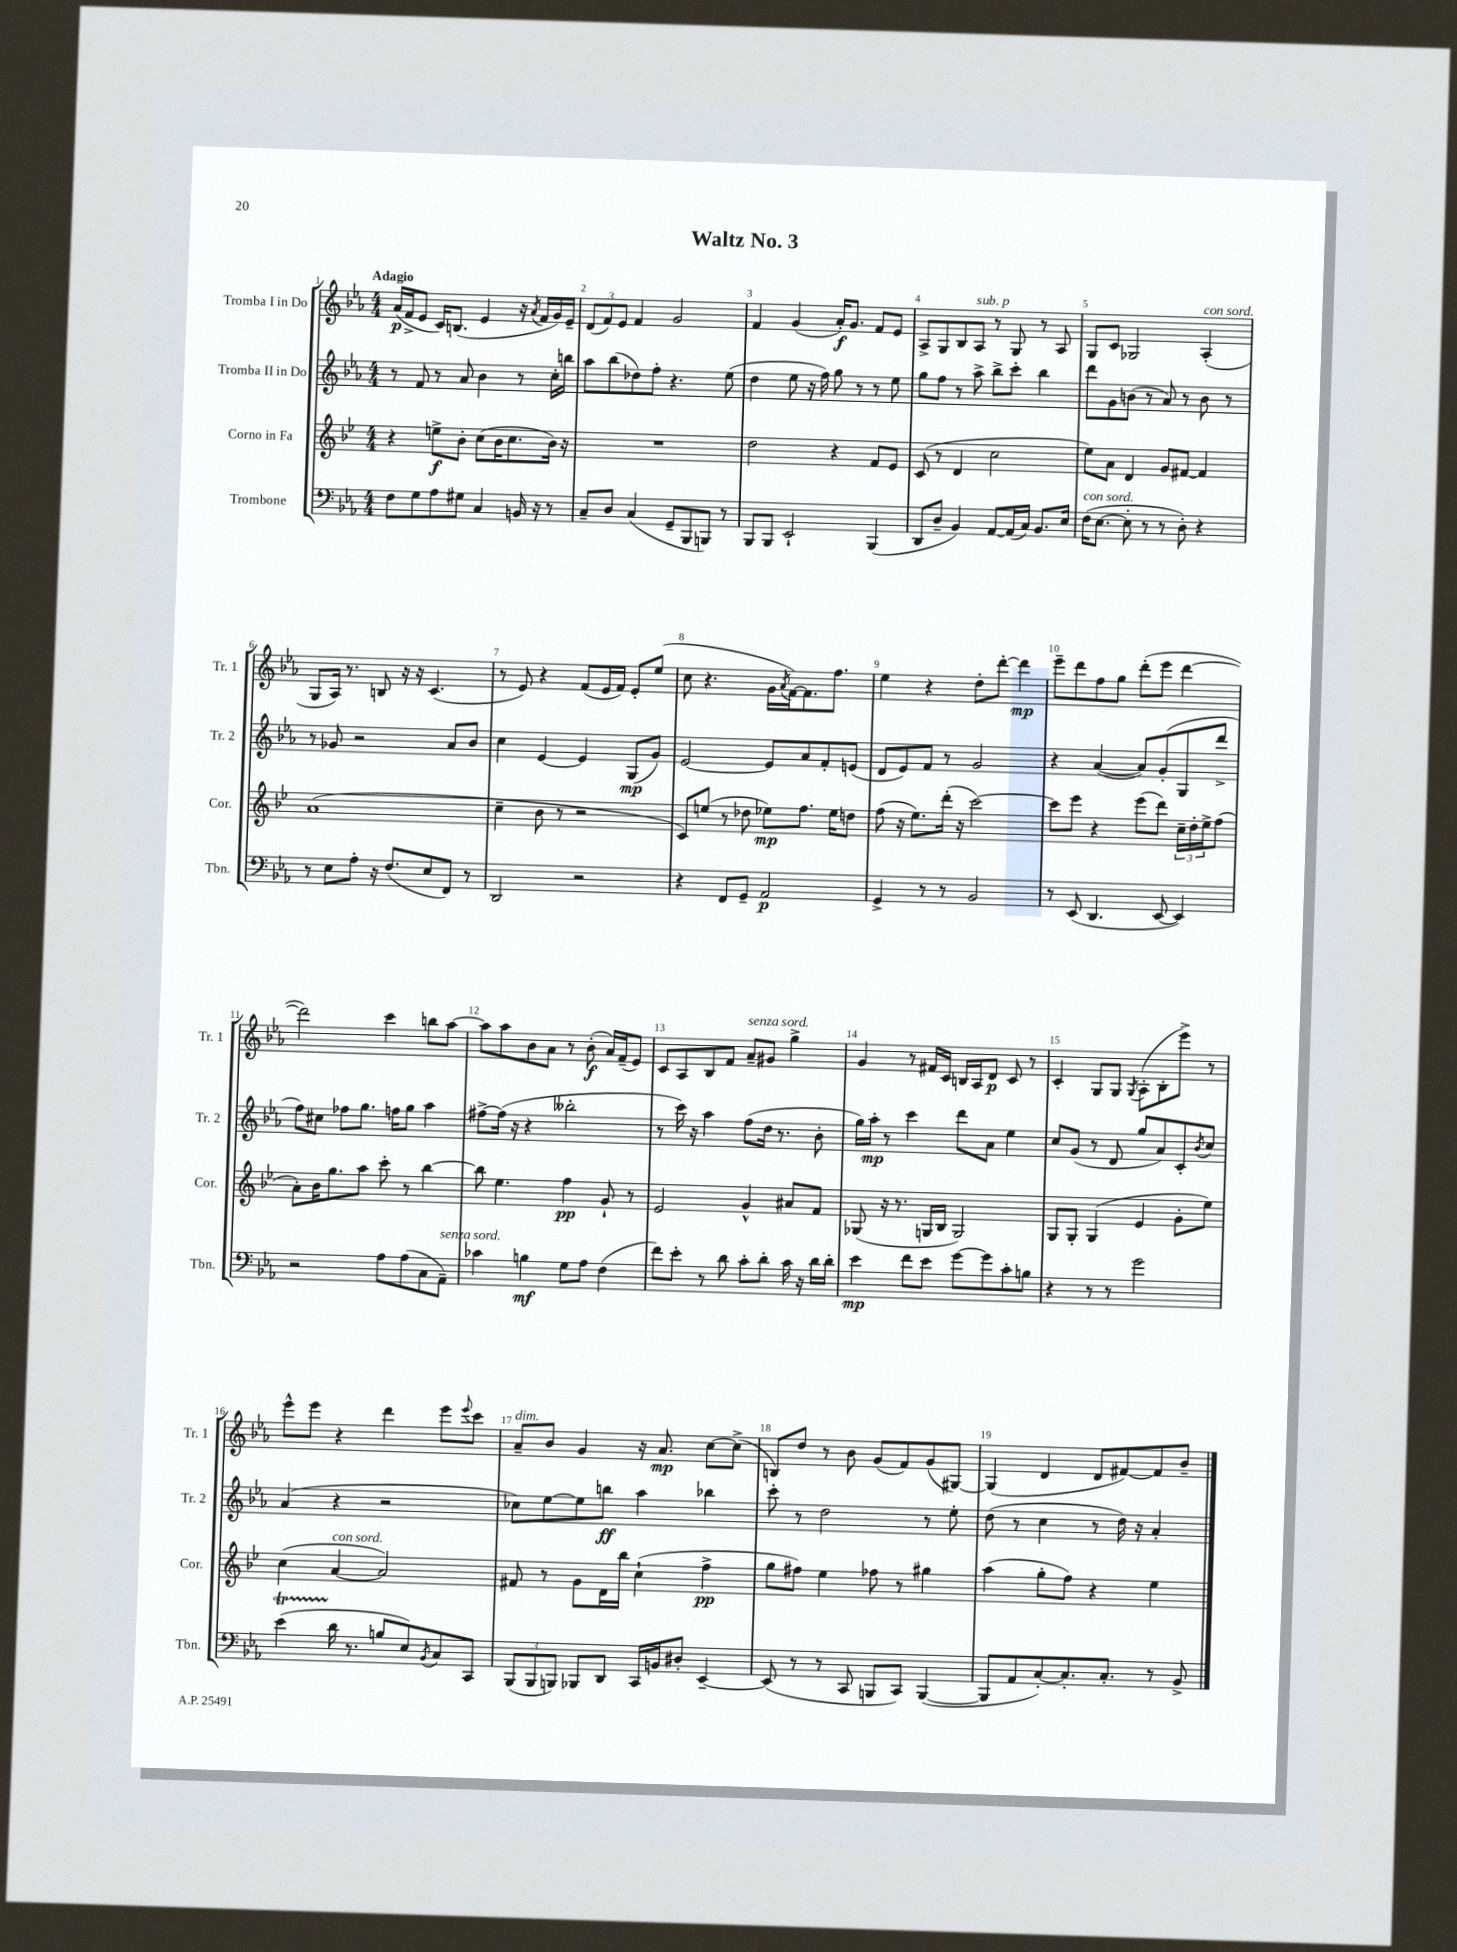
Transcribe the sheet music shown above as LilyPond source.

\header { title = "Waltz No. 3" }
<<
\new StaffGroup <<
\new Staff = "s0" \with { instrumentName = "Tromba I in Do" shortInstrumentName = "Tr. 1" } {
    \clef treble \key ees \major \numericTimeSignature \time 4/4 \tempo "Adagio"
    aes'16\p( f'16-> ees'8 c'16) b8.( ees'4 r16 \acciaccatura { aes'8 } f'16 g'16) ees'16-- |
    \tuplet 3/2 { d'8( f'8) ees'8 } f'4 g'2 |
    f'4 g'4( aes'16-.\f) g'8. f'8 ees'8 |
    aes8-> g8 bes8 aes8^\markup { \italic "sub. p" } r8 g8 r8 aes8 |
    g8 c'8 ges2 aes4-.^\markup { \italic "con sord." }( |
    g8 aes16) r8. b8 r16 r16 c'4.( |
    r8 ees'8) r4 f'8( ees'16 f'16) ees'8-. ees''8( |
    c''8 r4. g'16 \acciaccatura { aes'8 } f'16~) f'8. f''8. |
    ees''4 r4 d''8-. d'''8~-. d'''4\mp |
    ees'''8-- d'''8 f''8 g''8 d'''8-.( ees'''8 d'''4~ |
    d'''2) c'''4 b''8 aes''8~ |
    aes''8 aes''8 bes'8 aes'8 r8 bes'8-.\f( aes'16) f'16--( ees'8) |
    c'8 aes8 bes8 f'8 aes'8--^\markup { \italic "senza sord." } gis'8 g''4-> |
    g'4 r8 fis'16 c'16 b16 aes16 d'8\p c'8 r8 |
    c'4-. g8 g8 \acciaccatura { g8 } aes8-.( bes8-. ees'''8->) r8 |
    ees'''8-^ ees'''8 r4 d'''4 ees'''8 \appoggiatura { ees'''8 } c'''8 |
    aes'8--^\markup { \italic "dim." } bes'8 g'4 r16 aes'8.\mp c''8~ c''8->( |
    b8) d''8 r8 bes'8 g'8( f'8) g'8( gis8~) |
    gis4( d'4 d'8 fis'8~) fis'8 bes'8-- \bar "|." |
}
\new Staff = "s1" \with { instrumentName = "Tromba II in Do" shortInstrumentName = "Tr. 2" } {
    \clef treble \key ees \major \numericTimeSignature \time 4/4
    r8 f'8 r8 aes'8 bes'4 r8 c''16-. b''16 |
    aes''8 bes''8( des''8) f''8-. r4. ees''8( |
    d''4 ees''8 r16 f''16) g''8 r8 r8 ees''8 |
    g''8 f''8 r8 aes''8-> bes''8-> c'''8-. bes''4 |
    d'''8 g'8 b'8( r8 aes'8) r8 b'8 r8 |
    r8 ges'8 r2 aes'8 bes'8 |
    c''4 ees'4~ ees'4 g8\mp( g'8) |
    ees'2~ ees'8 aes'8 f'8-. e'8( |
    d'8 ees'8) f'8 r8 g'2 |
    r4 aes'4~( aes'8) g'8-.( g8 d'''8-> |
    f''8) cis''8 fes''8 g''8. f''16 g''8 aes''4 |
    fis''8~-> fis''16( r16 r4 beses''2-. |
    r8 c'''16) r16 aes''4 f''8( d''16 r8. bes'8-. |
    g''16) aes''16-.\mp r8 c'''4 d'''8 aes'8 ees''4 |
    c''8 g'8( r8 d'8 g''8 aes'8) c'8-. \acciaccatura { bes'8 } c''8 |
    aes'4( r4 r2 |
    ces''8) ees''8~ ees''8 b''8\ff aes''4 bes''4 |
    c'''8-. r8 d''2 r8 ees''8-. |
    d''8( r8 c''4 r8 d''16) r16 aes'4-. \bar "|." |
}
\new Staff = "s2" \with { instrumentName = "Corno in Fa" shortInstrumentName = "Cor." } {
    \clef treble \key bes \major \numericTimeSignature \time 4/4
    r4 e''8->\f bes'8-. c''8( bes'16 c''8. bes'16) r16 |
    R1 |
    d''2 r4 f'8 ees'8 |
    c'8( r8 d'4 c''2 |
    ees''8) a'8 d'4 g'8 fis'8~ fis'4 |
    a'1( |
    c''4-- bes'8 r8 r2 |
    c'8) e''8( r8 des''8 ees''8\mp) f''8. ees''16 d''8 |
    f''8( r16 ees''8.) d'''16-.( r16 c'''2~) |
    c'''8 ees'''8 r4 ees'''8( d'''8) \tuplet 3/2 { c''16-- d''16-. ees''16-> } f''8( |
    a'8-.) bes'16 g''8. a''8 c'''8-. r8 bes''4~ |
    bes''8 ees''4. f''4\pp g'8-! r8 |
    ees'2 g'4-^ ais'8 f'8 |
    ges8( r16 r8. g16 bes16 g2) |
    g8 g8-. g4( ees'4 g'8-. ees''8) |
    c''4( a'4~^\markup { \italic "con sord." } a'2) |
    fis'8 r8 g'8 d'16 bes''16 c''4-!( f''4->\pp |
    g''8 fis''8) ees''4 fes''8 r8 gis''4 |
    a''4( g''8-. f''8) r4 ees''4 \bar "|." |
}
\new Staff = "s3" \with { instrumentName = "Trombone" shortInstrumentName = "Tbn." } {
    \clef bass \key ees \major \numericTimeSignature \time 4/4
    f8 g8 aes8 gis8 c4 b,16 r16 r8 |
    c8-- d8 c4( g,8-- bes,,8 b,,8) r8 |
    bes,,8 bes,,8 ees,2-! bes,,4( |
    d,8 d8-- bes,4) aes,8~ aes,16( c16) bes,8. ees16 |
    f16^\markup { \italic "con sord." }( ees8.~ ees8-. r8 r8 d8-.) r4 |
    r8 ees8 aes8-. r16 f8.( ees8 f,8) r8 |
    d,2 r2 |
    r4 f,8 g,8-- aes,2\p |
    g,4-> r8 r8 bes,2 |
    r8 ees,8( d,4. ees,8~ ees,4) |
    r2 aes8 aes8( c8 aes,8--^\markup { \italic "senza sord." }) |
    ces'4 b4\mf g8 aes8 f4( |
    f'8) ees'8-. r8 d'8 c'8-. d'8-. c'16 r16 d'16 d'16-. |
    ees'4\mp f'8 ees'8 g'8~ g'8 c'8-. b8 |
    r4 r8 r8 g'2 |
    ees'4\startTrillSpan( d'16\stopTrillSpan r8. b8 ees8) \acciaccatura { bes,8 } c8 c,8 |
    \tuplet 3/2 { bes,,8( bes,,8 b,,8) } bes,,8 d,8 c,16 b,16 dis8-. ees,4~-- |
    ees,8( r8 r8 c,8 b,,8 c,8) b,,4~( |
    b,,8 aes,8 c8~-.) c8.-. c8.-. r8 bes,8-> \bar "|." |
}
>>
>>
\layout { \context { \Score \override BarNumber.break-visibility = ##(#f #t #t) barNumberVisibility = #all-bar-numbers-visible } }
